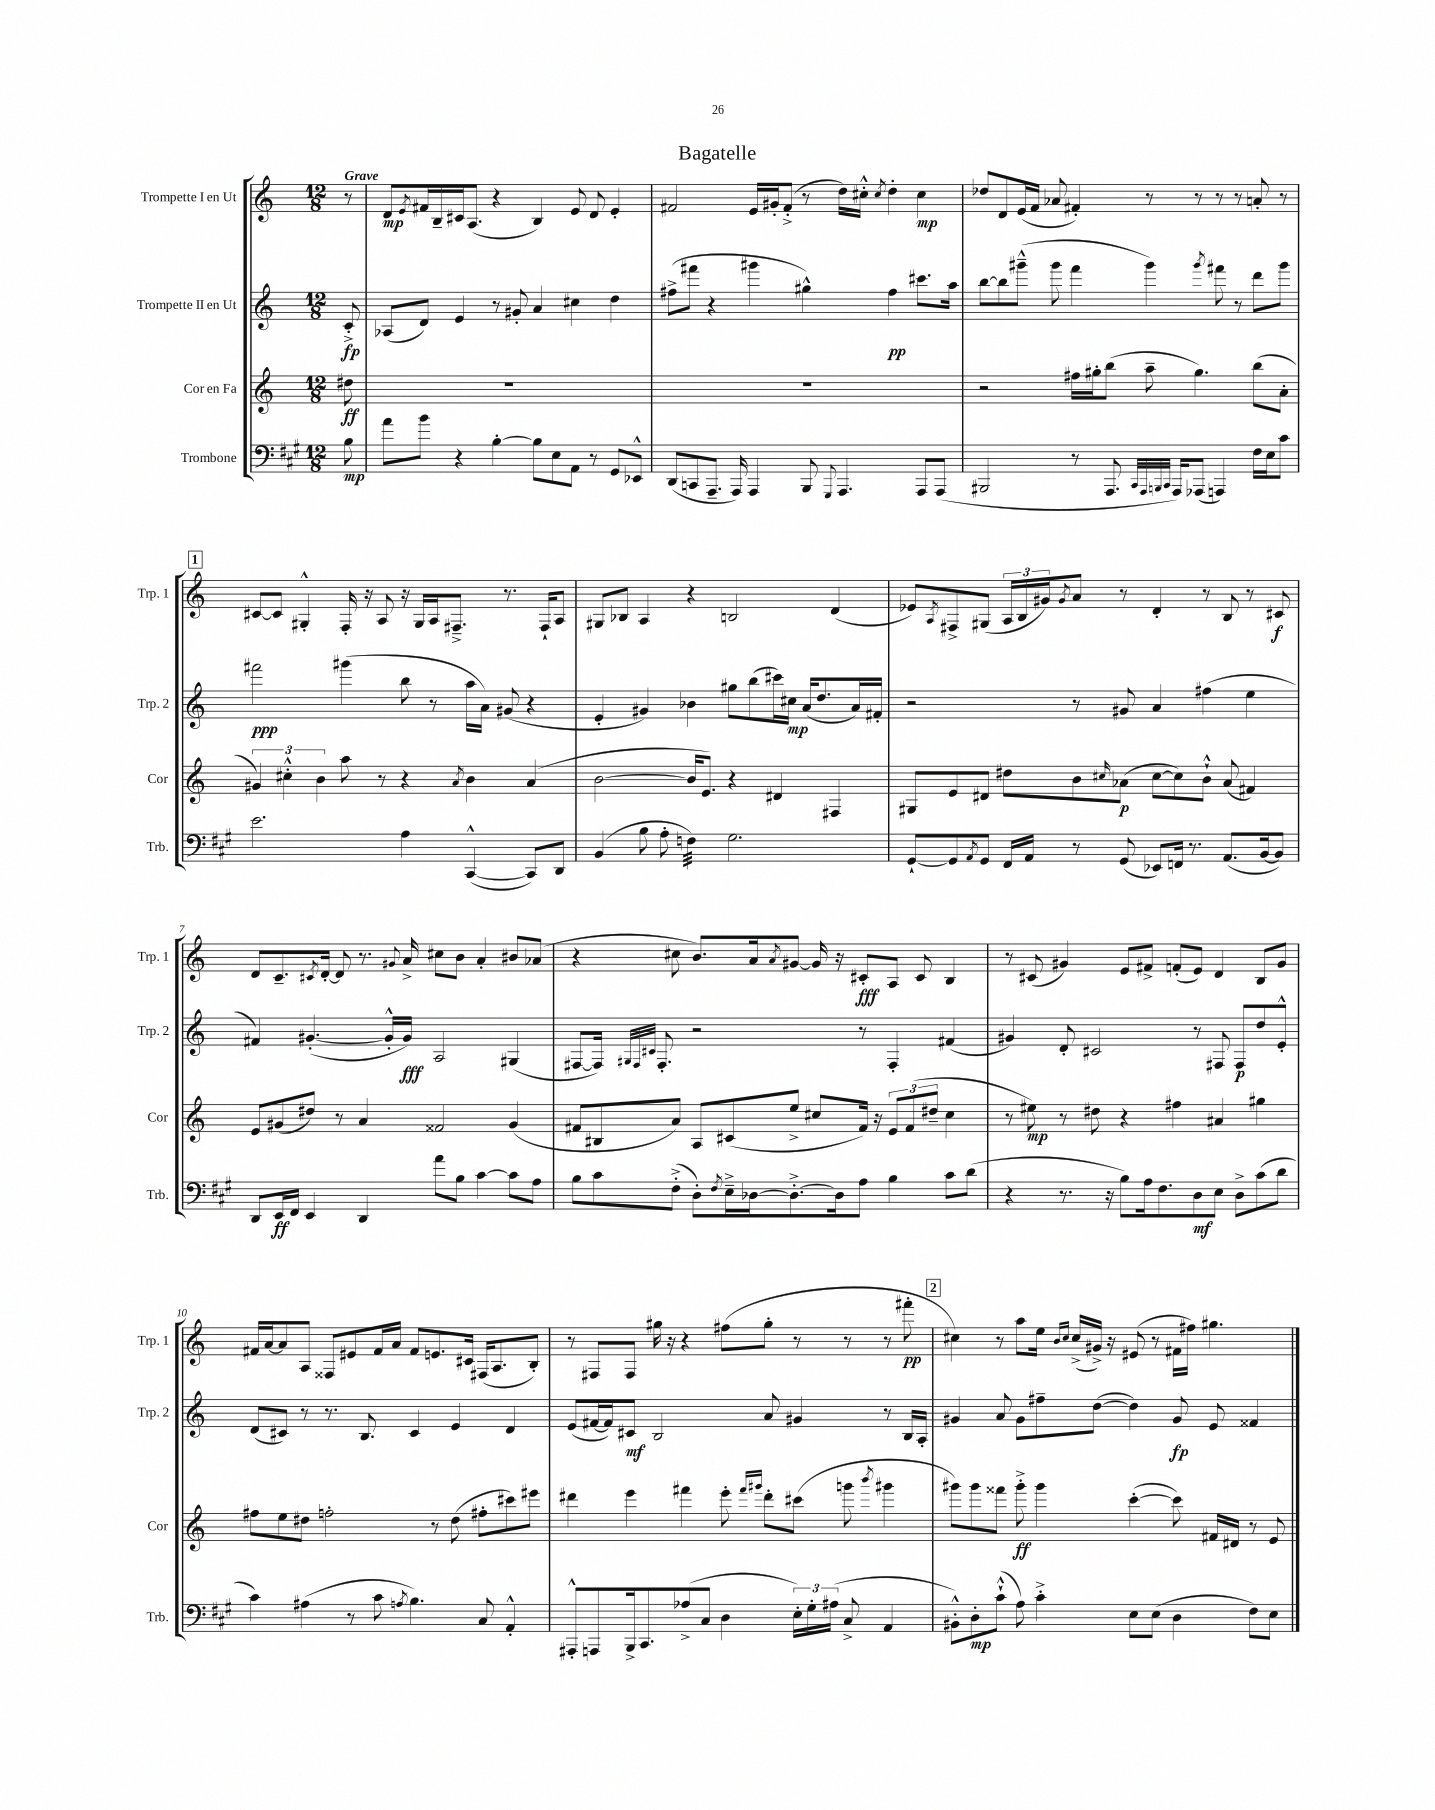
\header { title = "Bagatelle" }
<<
\new StaffGroup <<
\new Staff = "s0" \with { instrumentName = "Trompette I en Ut" shortInstrumentName = "Trp. 1" } {
    \clef treble \key c \major \numericTimeSignature \time 12/8 \partial 8 \tempo "Grave"
    r8 |
    d'8\mp \acciaccatura { e'8 } fis'16 b16-- cis'16 a8.( r4 b4) e'8 d'8 e'4-. |
    fis'2 e'16 gis'16-. fis'8-.->( r8 d''16) cis''16-.-^ \acciaccatura { cis''8 } d''4-. cis''4\mp |
    des''8 d'8 e'16( f'16 aes'8 fis'4-.) r8 r8 r8 r8 a'8-. r8 |
    \mark \markup { \box "1" } cis'8~ cis'8 gis4-.-^ f16-. r16 a8 r16 gis16 a16 fis8.---> r8. fis16-! a8 |
    gis8 bes8 a4 r4 b2 d'4( |
    ees'8) \acciaccatura { a8 } fis8-> gis8( \tuplet 3/2 { a16 b16 gis'16) } \acciaccatura { gis'8 } a'8 r8 d'4-. r8 b8 r8 cis'8\f |
    d'8 c'8.-- \acciaccatura { cis'8 } d'16~-. d'8 r8. \appoggiatura { gis'8 } a'16-> cis''8 b'8 a'4-. bis'8 aes'8( |
    r4 cis''8 b'8.) a'16 \acciaccatura { a'8 } gis'8~ gis'16 r16 cis'8-.\fff a8 cis'8 b4 |
    r8 cis'8( gis'4) e'8 fis'8-> f'8-.( e'8) d'4 b8 gis'8 |
    fis'16 a'16~ a'8 a8 fisis8 eis'8 fis'16 a'16 fis'8 e'8. cis'16 fis16( a8. b8-.) |
    r8 fis8 fis8 gis''16 r16 r4 fis''8( gis''8-. r8 r8 r8 fis'''8-.\pp |
    \mark \markup { \box "2" } cis''4) r8 a''8 e''16 \grace { b'16 cis''16 } cis''16->( gis'16->) r16 eis'8( r8 fis'16 fis''16) gis''4. \bar "|." |
}
\new Staff = "s1" \with { instrumentName = "Trompette II en Ut" shortInstrumentName = "Trp. 2" } {
    \clef treble \key c \major \numericTimeSignature \time 12/8 \partial 8
    c'8-.->\fp |
    aes8( d'8) e'4 r8 gis'8-. a'4 cis''4 d''4 |
    fis''8->( fis'''8 r4 gis'''4 gis''4-^) fis''4\pp cis'''8. a''16 |
    b''8~ b''8 gis'''8---^( gis'''8 f'''4 gis'''4) \acciaccatura { gis'''8 } fis'''8 r8 d'''8 gis'''8 |
    \mark \markup { \box "1" } fis'''2\ppp gis'''4( b''8 r8 a''16 a'16) gis'8( r4 |
    e'4-. gis'4) bes'4 gis''8 b''8( cis'''16) cis''16\mp a'16( d''8. a'16) fis'16-. |
    r2 r8 gis'8 a'4 fis''4( e''4 |
    fis'4) gis'4.~-.( gis'16-.-^ gis'16\fff) a2 gis4( |
    fis8~ fis16) \grace { gis32 fis32 cis'32 } fis8.-. r2 r8 fis4-. fis'4( |
    gis'4) d'8-. cis'2 r8 fis8 fis8\p d''8 e'8-.-^ |
    d'8( cis'8) r8 r8. b8. cis'4 e'4 d'4 |
    e'8( fis'16~ fis'16) cis'8\mf b2 a'8 gis'4 r8 b16 a16-. |
    \mark \markup { \box "2" } gis'4 a'8 gis'8 fis''8-- d''8~( d''4) gis'8\fp e'8 fisis'4 \bar "|." |
}
\new Staff = "s2" \with { instrumentName = "Cor en Fa" shortInstrumentName = "Cor" } {
    \clef treble \key c \major \numericTimeSignature \time 12/8 \partial 8
    dis''8\ff |
    R1. |
    R1. |
    r2 fis''16 gis''16-. b''8( a''8-- gis''4.) b''8( a'8-. |
    \mark \markup { \box "1" } \tuplet 3/2 { gis'4) cis''4-.-^ b'4 } a''8 r8 r4 \acciaccatura { a'8 } b'4 a'4( |
    b'2~ b'16 e'8.) r4 dis'4 fis4 |
    gis8 e'8 dis'8 dis''8 b'8 \grace { cis''16 } aes'8\p( cis''8~ cis''8) b'8-!-^ aes'8( fis'4) |
    e'8 gis'8( dis''8) r8 a'4 fisis'2 gis'4( |
    fis'8 bis8 a'8) a8 cis'8( e''8-> cis''8 fis'16) r16 \tuplet 3/2 { e'8 fis'8( dis''8-- } cis''4 |
    r8 eis''8\mp) r8 dis''8 r4 fis''4 ais'4 gis''4 |
    fis''8 e''8 dis''8 f''2-. r8 dis''8( fis''8-. cis'''8) eis'''8 |
    dis'''4 e'''4 fis'''4 e'''8-. \grace { fis'''16 gis'''16 } dis'''8-. cis'''8( g'''8 \acciaccatura { b'''8 } gis'''4 |
    \mark \markup { \box "2" } gis'''8) gis'''8 fisis'''8 gis'''8-.->\ff gis'''4 c'''4~-.( c'''8) fis'16 dis'16 r8 e'8 \bar "|." |
}
\new Staff = "s3" \with { instrumentName = "Trombone" shortInstrumentName = "Trb." } {
    \clef bass \key a \major \numericTimeSignature \time 12/8 \partial 8
    b8\mp |
    a'8 b'8 r4 b4~-. b8 e8 a,8 r8 gis,8 ees,8-^ |
    d,8( c,8 a,,8.-- a,,16) a,,4 b,,8 \appoggiatura { gis,,8 } a,,4. a,,8 a,,8( |
    bis,,2 r8 a,,8. \grace { cis,32 a,,32 b,,32 cis,32 } a,,16) aes,,8( a,,4) fis16 e16 cis'8 |
    \mark \markup { \box "1" } e'2. a4 cis,4~-^( cis,8) d,8 |
    b,4( b8 a8-. f4:32) gis2. |
    gis,8~-! gis,8 \acciaccatura { a,8 } gis,8 fis,16 a,16 r8 gis,8( ees,8) f,16 r8. a,8.( b,16~ b,8) |
    d,8 e,16\ff fis,16 e,4 d,4 a'8 b8 cis'4~ cis'8 a8 |
    b8 cis'8 fis8-.->( d8-.) \acciaccatura { fis8 } e16---> des16~ des8.~-.-> des16 a8 b4 cis'8 d'8( |
    r4 r8. r16 b8) a16 fis8. d8\mf e8 d8-> cis'8( d'8 |
    cis'4) ais4( r8 cis'8 \acciaccatura { a8 } b4.) cis8 a,4-.-^ |
    ais,,8-.-^ a,,8 b,,16-> cis,8. aes8->( cis8 d4 \tuplet 3/2 { e16-.) gis16-. ais16( } cis8-> a,4 |
    \mark \markup { \box "2" } bis,8-.-^) d8-.\mp cis'8-!-^( a8) cis'4-.-> e8 e8( d4 fis8) e8 \bar "|." |
}
>>
>>
